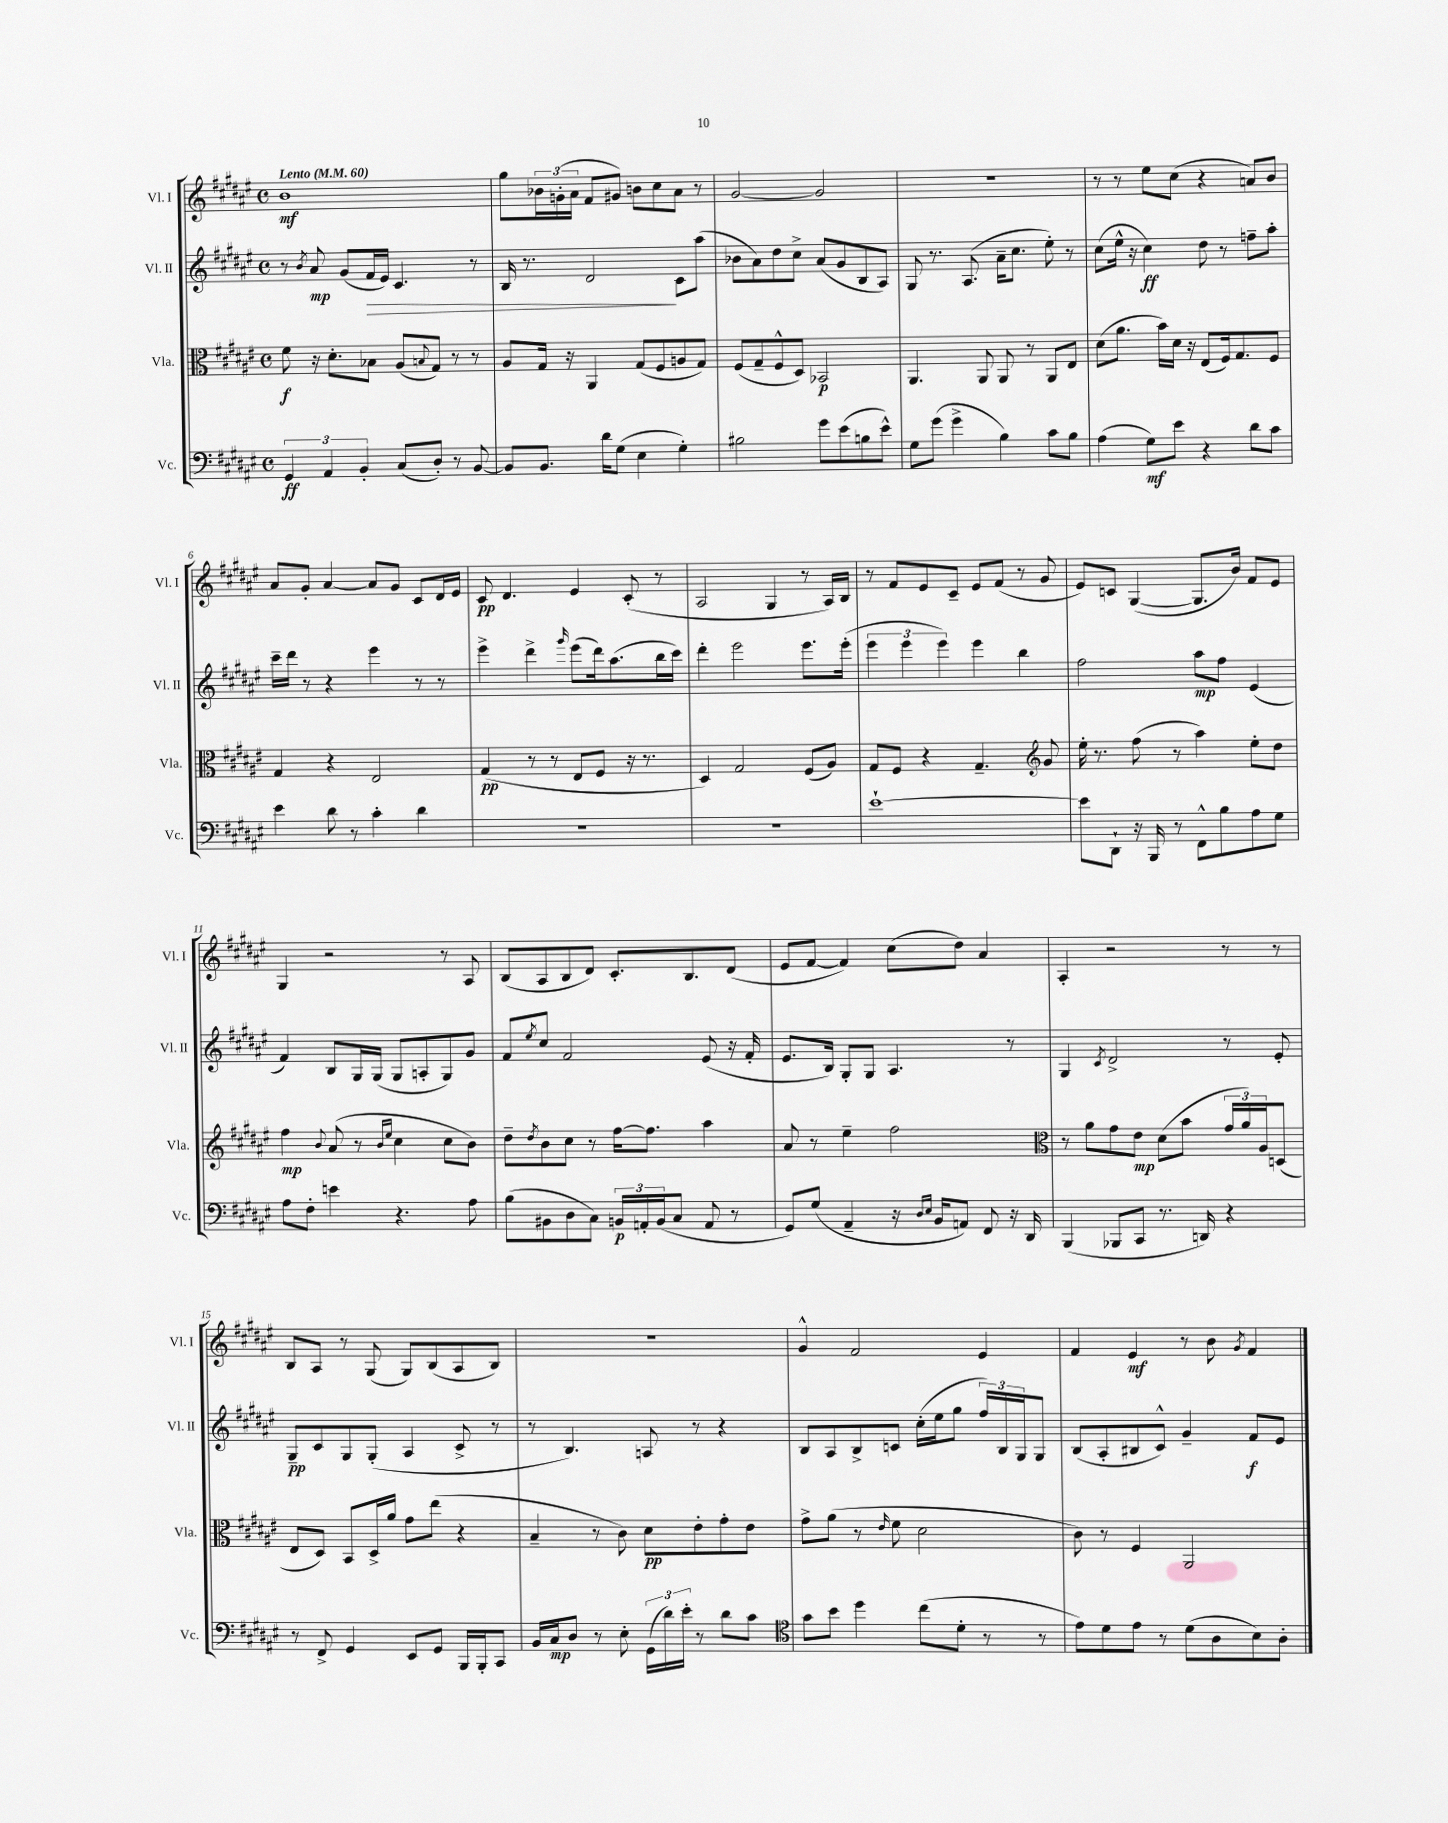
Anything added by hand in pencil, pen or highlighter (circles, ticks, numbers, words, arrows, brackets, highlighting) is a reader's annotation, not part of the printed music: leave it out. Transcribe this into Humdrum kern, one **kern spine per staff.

**kern	**kern	**kern	**kern
*staff4	*staff3	*staff2	*staff1
*clefF4	*clefC3	*clefG2	*clefG2
*k[f#c#g#d#a#e#]	*k[f#c#g#d#a#e#]	*k[f#c#g#d#a#e#]	*k[f#c#g#d#a#e#]
*M4/4	*M4/4	*M4/4	*M4/4
*met(c)	*met(c)	*met(c)	*met(c)
*MM60	*MM60	*MM60	*MM60
6GG#	8f#	8r	1b
.	.	8qb	.
.	16r	8a#	.
6AA#	.	.	.
.	8.d#'	.	.
.	.	(8g#	.
6BB'	.	.	.
.	8B-	16f#	.
.	.	16e#)	.
(8C#	(8A#	4.c#	.
.	8qqB	.	.
8D#')	8G#)	.	.
8r	8r	.	.
[8BB	8r	8r	.
=	=	=	=
8BB]	8A#	16B	8gg#
.	.	8.r	.
8.BB	16G#	.	24b-
.	.	.	(24g'
.	16r	.	.
.	.	.	24a#
.	4AA#	2d#	8f#
16d#	.	.	.
(8G#	.	.	8g#)
4E#	(8G#	.	8b
.	8F#	.	8cc#
4G#')	8A	8c#	8a#
.	8G#)	(8aa#	8r
=	=	=	=
2B#	(8F#	8b-	[2g#
.	8G#~	8a#)	.
.	8F#^^	8dd#	.
.	8D#)	8cc#^	.
8g#	2BB-	(8a#	2g#]
(8e#	.	8g#	.
8B	.	8B	.
8e#^^)	.	8A#)	.
=	=	=	=
8G#	4.AA#	8G#	1r
(8g#	.	8.r	.
4g#^	.	.	.
.	.	(8.A#	.
.	8AA#	.	.
4B)	8AA#	16a#~	.
.	.	8.cc#	.
.	8r	.	.
8c#	8AA#	8ee#')	.
8B	8E#	8r	.
=	=	=	=
(4A#	(8d#	(8cc#	8r
.	8.a#	16ee#^^	8r
.	.	16r	.
8G#)	.	4cc#)	8ee#
.	16b)	.	.
8e#	16d#	.	(8cc#
.	16r	.	.
4r	(8E#	8dd#	4r
.	16F#)	8r	.
.	8.G#	.	.
8d#	.	8ff~	8a)
8c#	8F#	8aa#'	8b
=	=	=	=
4e#	4G#	16ccc#~	8a#
.	.	16ddd#	.
.	.	8r	8g#'
8d#	4r	4r	[4a#
8r	.	.	.
4c#'	2E#	4eee#	8a#]
.	.	.	8g#
4d#	.	8r	8c#
.	.	8r	16d#
.	.	.	16e#
=	=	=	=
1r	(4G#	4eee#^	8c#
.	.	.	4.d#
.	8r	4ddd#^	.
.	8r	.	.
.	.	16qqggg#	.
.	8E#	(8eee#	4e#
.	8F#	16ddd#)	.
.	.	(8.aa#	.
.	16r	.	(8c#'
.	8.r	.	.
.	.	16bb	8r
.	.	16ccc#)	.
=	=	=	=
1r	4D#)	4ddd#'	2A#
.	2G#	2eee#	.
.	.	.	4G#
.	(8F#	8.eee#	8r
.	8A#)	.	16A#)
.	.	(16eee#'	16B
=	=	=	=
[1e#`	8G#	6eee#	8r
.	8F#	.	8f#
.	.	6eee#	.
.	4r	.	8e#
.	.	6eee#)	.
.	.	.	8c#~
.	4.G#~	4eee#	8e#
.	.	.	(8f#
.	.	4bb	8r
*	*clefG2	*	*
.	8g#	.	8g#
=	=	=	=
8e#]	16ee#'	2ff#	8e#)
.	8.r	.	.
8DD#`	.	.	8c
16r	(8ff#	.	([4G#
16BBB	.	.	.
8r	8r	.	.
8FF#^^	4aa#)	8aa#	8.G#]
8B	.	8ff#	.
.	.	.	16b)
8A#	8ee#'	(4e#	8f#
8G#	8dd#	.	8e#
=	=	=	=
8A#	4ff#	4f#)	4G#
8F#'	.	.	.
.	8qqb	.	.
4e	(8a#	8B	2r
.	8r	16G#	.
.	.	(16G#	.
.	16qqb	.	.
.	16qqee#	.	.
4.r	4cc#	8G#	.
.	.	8A'	.
.	8cc#	8G#)	8r
8A#	8b)	8g#	8A#
=	=	=	=
(8B	8dd#~	8f#	(8B
.	8qdd#	8qee#	.
8BB#	8b	8cc#	8A#
8D#	8cc#	2f#	8B
8C#)	8r	.	8d#)
24BB	[16ff#	.	8.c#'
24AA'	.	.	.
.	8.ff#]	.	.
(24BB	.	.	.
8C#	.	.	.
.	.	.	8.B
8AA	4aa#	(8e#	.
8r	.	16r	(8d#
.	.	16f#'	.
=	=	=	=
8GG#)	8a#	8.e#	8e#
(8G#	8r	.	[8f#
.	.	16B)	.
4AA#~	4ee#~	8G#'	4f#])
.	.	8G#	.
16r	2ff#	4.A#	(8cc#
16qqD#	.	.	.
16qqE#	.	.	.
16BB	.	.	.
8AA)	.	.	8dd#)
8FF#	.	.	4a#
16r	.	8r	.
16DD#	.	.	.
=	=	=	=
*	*clefC3	*	*
(4BBB	8r	4G#	4A#'
.	8a#	.	.
.	.	8qc#	.
8BBB-	8g#	2d#^	2r
8CC#	8e#	.	.
8.r	(8d#	.	.
.	8b	.	.
16DD)	.	.	.
4r	24g#	8r	8r
.	24a#)	.	.
.	24A#	.	.
.	(8D	8e#'	8r
=	=	=	=
8r	8E#	8G#~	8B
8FF#^	8D#)	8c#	8A#
4GG#	8BB	8G#	8r
.	16D#^	(8G#'	(8G#
.	16a#	.	.
8EE#	8g#	4A#	8G#)
8GG#	(8ee#	.	(8B
16BBB	4r	8c#^	8A#
16BBB'	.	.	.
8CC#	.	8r	8B)
=	=	=	=
16BB	4B~	8r	1r
16C#	.	.	.
8D#	.	4.B)	.
8r	8r	.	.
8E#'	8c#)	.	.
(24GG#	8d#	8A	.
24d#)	.	.	.
24e#'	.	.	.
8r	8e#'	8r	.
8d#	8g#'	4r	.
8c#	8e#	.	.
=	=	=	=
*clefC4	*	*	*
8g#	8g#^	8B	4g#^^
8b	(8a#	8A#	.
4dd#	8r	8B^	2f#
.	16qqe#	.	.
.	8f#	8c	.
(8cc#	2d#	(16cc#'	.
.	.	16ee#	.
8d#'	.	8gg#	.
8r	.	24ff#)	4e#
.	.	24B	.
.	.	24G#	.
8r	.	8G#	.
=	=	=	=
8e#)	8c#)	(8B	4f#
8d#	8r	8A#'	.
8e#	4F#	8B#	4e#
8r	.	8c#^^)	.
(8d#	2AA#	4g#~	8r
8A#	.	.	8b
.	.	.	8qg#
8B)	.	8f#	4f#
8A#'	.	8e#	.
==	==	==	==
*-	*-	*-	*-
